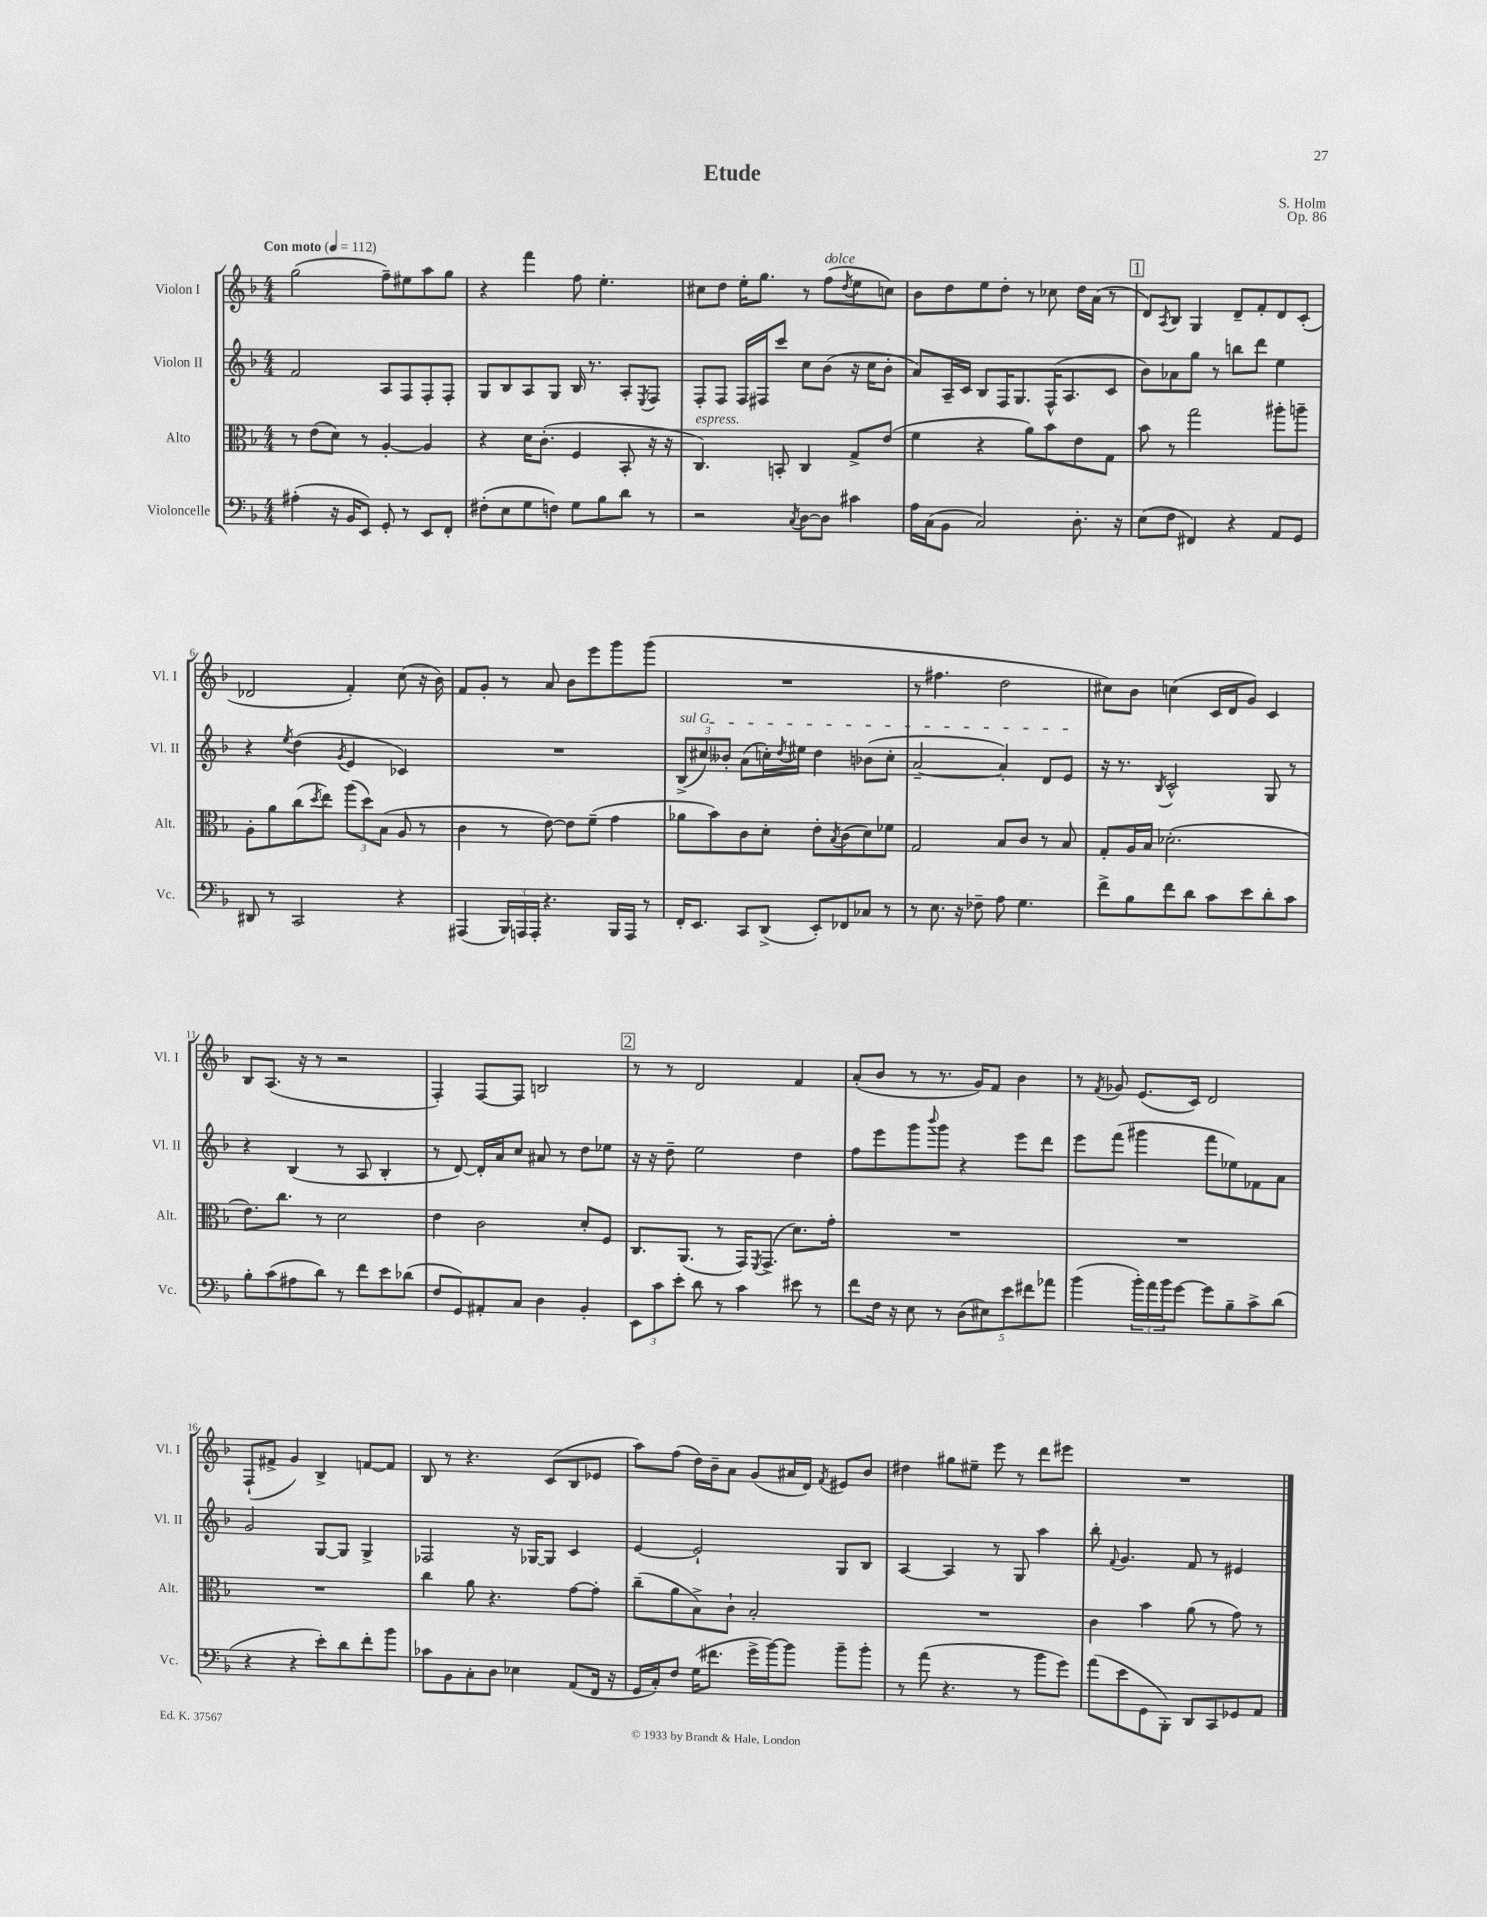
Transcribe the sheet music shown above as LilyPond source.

\header { title = "Etude" composer = "S. Holm" opus = "Op. 86" }
<<
\new StaffGroup <<
\new Staff = "s0" \with { instrumentName = "Violon I" shortInstrumentName = "Vl. I" } {
    \clef treble \key f \major \numericTimeSignature \time 4/4 \tempo "Con moto" 4 = 112
    g''2( f''8--) eis''8 a''8 g''8 |
    r4 f'''4 f''8 e''4.-. |
    cis''8 d''8 e''16-. g''8. r8 f''8^\markup { \italic "dolce" }( \acciaccatura { d''8 } e''8 c''8) |
    bes'8 d''8 e''8 d''8-. r8 ces''8 d''16 a'16( r8 |
    \mark \markup { \box "1" } d'8) \acciaccatura { a8 } bes8 g4 d'8-- f'8-. d'8 c'8-.( |
    des'2 f'4-.) c''8( r16 bes'16) |
    f'8 g'8-. r8 a'8 bes'8 e'''8 g'''8 g'''8( |
    R1 |
    r8 fis''4. d''2 |
    cis''8) bes'8 c''4( c'16 d'16 g'8) c'4 |
    bes8 a8.( r16 r8 r2 |
    f4-.) f8~ f8 b2 |
    \mark \markup { \box "2" } r8 r8 d'2 f'4 |
    a'8-.( bes'8 r8 r8. g'16) f'8 bes'4 |
    r8 \acciaccatura { f'8 } ges'8 e'8.( c'16) d'2 |
    f8-!( fis'8-> g'4) bes4-> f'8~ f'8 |
    bes8 r8 r4. c'8( bes8 ees'8 |
    a''8) f''8( d''16) bes'16-- a'8 g'8( ais'16 d'16) \acciaccatura { f'8 } eis'8 bes'8 |
    dis''4 gis''8 eis''8-- e'''8 r8 d'''8 eis'''8 |
    R1 \bar "|." |
}
\new Staff = "s1" \with { instrumentName = "Violon II" shortInstrumentName = "Vl. II" } {
    \clef treble \key f \major \numericTimeSignature \time 4/4
    f'2 a8 f8 f8-. f8-. |
    g8 bes8 a8 g8 bes16 r8. a8-. \acciaccatura { e8 } f8 |
    f8-. f8 f16 fis16 c'''8 c''8 bes'8( r16 c''16 bes'8-. |
    a'8) a16-- c'16 bes8 f16 g8. f16-^( a8. c'8 |
    \mark \markup { \box "1" } bes'8) aes'8 g''8 r8 b''8 d'''8 e''4 |
    r4 \acciaccatura { e''8 } d''4( \acciaccatura { g'8 } e'4 ces'4) |
    R1 |
    \tuplet 3/2 { \once \override TextSpanner.bound-details.left.text = \markup { \italic "sul G" } bes8->\startTextSpan( cis''8) beses'8-. } a'8( c''16-.) \acciaccatura { d''8 } eis''16 d''4 bes'8( c''8-. |
    a'2~-- a'4-.) d'8 e'8\stopTextSpan |
    r16 r8. \acciaccatura { bes8 } c'2-^ g8 r8 |
    r4 bes4( r8 a8 bes4-. |
    r8 d'8~) d'16-. a'16 c''8 ais'8 r8 d''8 ees''8 |
    \mark \markup { \box "2" } r16 r16 d''8-- e''2 d''4 |
    f''8 e'''8 g'''8 \appoggiatura { bes'''8 } g'''8 r4 e'''8 d'''8 |
    e'''8 f'''8( gis'''4 f'''8 ees''8) fes'8 a'8 |
    g'2 g8~ g8 g4-> |
    fes2 r16 ges16~ ges8 c'4 |
    e'4~ e'2-! g8 bes8 |
    a4~ a4 r8 g8 a''4 |
    bes''8-. \appoggiatura { f'8 } g'4. f'8 r8 eis'4 \bar "|." |
}
\new Staff = "s2" \with { instrumentName = "Alto" shortInstrumentName = "Alt." } {
    \clef alto \key f \major \numericTimeSignature \time 4/4
    r8 e'8( d'8) r8 a4~-. a4 |
    r4 d'16 c'8.-.( f4 bes,8-. r16 r16 |
    c4.^\markup { \italic "espress." }) b,8-. c4 g8-> e'8( |
    f'4 r4 a'8) bes'8 e'8 g8 |
    \mark \markup { \box "1" } bes'8 r8 g''2 ais''8-. a''8-- |
    a8-. a'8 c''8( \acciaccatura { d''8 } e''8) \tuplet 3/2 { a''8( d''8) bes8( } a8 r8 |
    c'4 r8 e'8~) e'8 f'8--( g'4 |
    aes'8 bes'8) c'8 d'8-. e'8-. \acciaccatura { bes8 } c'8( d'8) fes'8 |
    g2 bes8 c'8 r8 bes8 |
    g8-. a16 bes16 des'2.-.( |
    e'8.) c''8. r8 d'2 |
    e'4 c'2 d'8-. f8 |
    \mark \markup { \box "2" } c8. a,8.( r8 g,16) \acciaccatura { f,8 } g,8.->( d'8.) g'16-. |
    R1 |
    R1 |
    R1 |
    c''4 a'8 r4. g'8~ g'8-. |
    c''8--( a'8 bes8->) c'8-! bes2-. |
    R1 |
    c'4 bes'4 a'8( r8 g'8) r8 \bar "|." |
}
\new Staff = "s3" \with { instrumentName = "Violoncelle" shortInstrumentName = "Vc." } {
    \clef bass \key f \major \numericTimeSignature \time 4/4
    ais4-.( r16 bes,16 e,8) g,8-. r8 e,8 f,8-. |
    fis8-.( e8 g8 f8) g8 bes8 d'8 r8 |
    r2 \acciaccatura { c8 } d8~ d8 cis'4 |
    a16 c16( bes,8 c2) d8.-. r16 |
    \mark \markup { \box "1" } e8( f8 fis,4) r4 a,8 g,8 |
    dis,8 r8 c,2 r4 |
    ais,,4( \tuplet 3/2 { bes,,16) a,,16 a,,16-. } r4. bes,,16 a,,16 r8 |
    f,16-. e,8. c,8 d,8->( e,8-.) fes,8 ces8 r8 |
    r8 e8. r16 fes8-- a8 g4. |
    f'8-> bes8 f'8 d'8 c'8 e'8 d'8-. c'8 |
    bes8-. c'8( ais8 d'8) r8 f'8 e'8 des'8( |
    f8 g,8) ais,8-. c8 d4 bes,4-. |
    \mark \markup { \box "2" } \tuplet 3/2 { e,8 c'8 e'8-. } d'8 r8 c'4 eis'8 r8 |
    f'8 f16 r16 e8 r8 \tuplet 5/4 { d8( eis8) e'8 fis'8 aes'8 } |
    bes'4( \tuplet 3/2 { bes'16-.) a'16 bes'16 } g'8~ g'8 bes8-- c'8-> d'8( |
    r4 r4 e'8-.) d'8 f'8-. bes'8 |
    ces'8 bes,8 c8-. d8 ees4 a,8( f,16 r16 |
    g,16 c16-.) f8 g16( fis'8. g'16-> bes'16~) bes'8 bes'8-- bes'8-. |
    r8 a'8( r4. r8 bes'8 g'8) |
    a'8( e'8 g,8 bes,,8-.) d,8 c,8 ges,8 a,8 \bar "|." |
}
>>
>>
